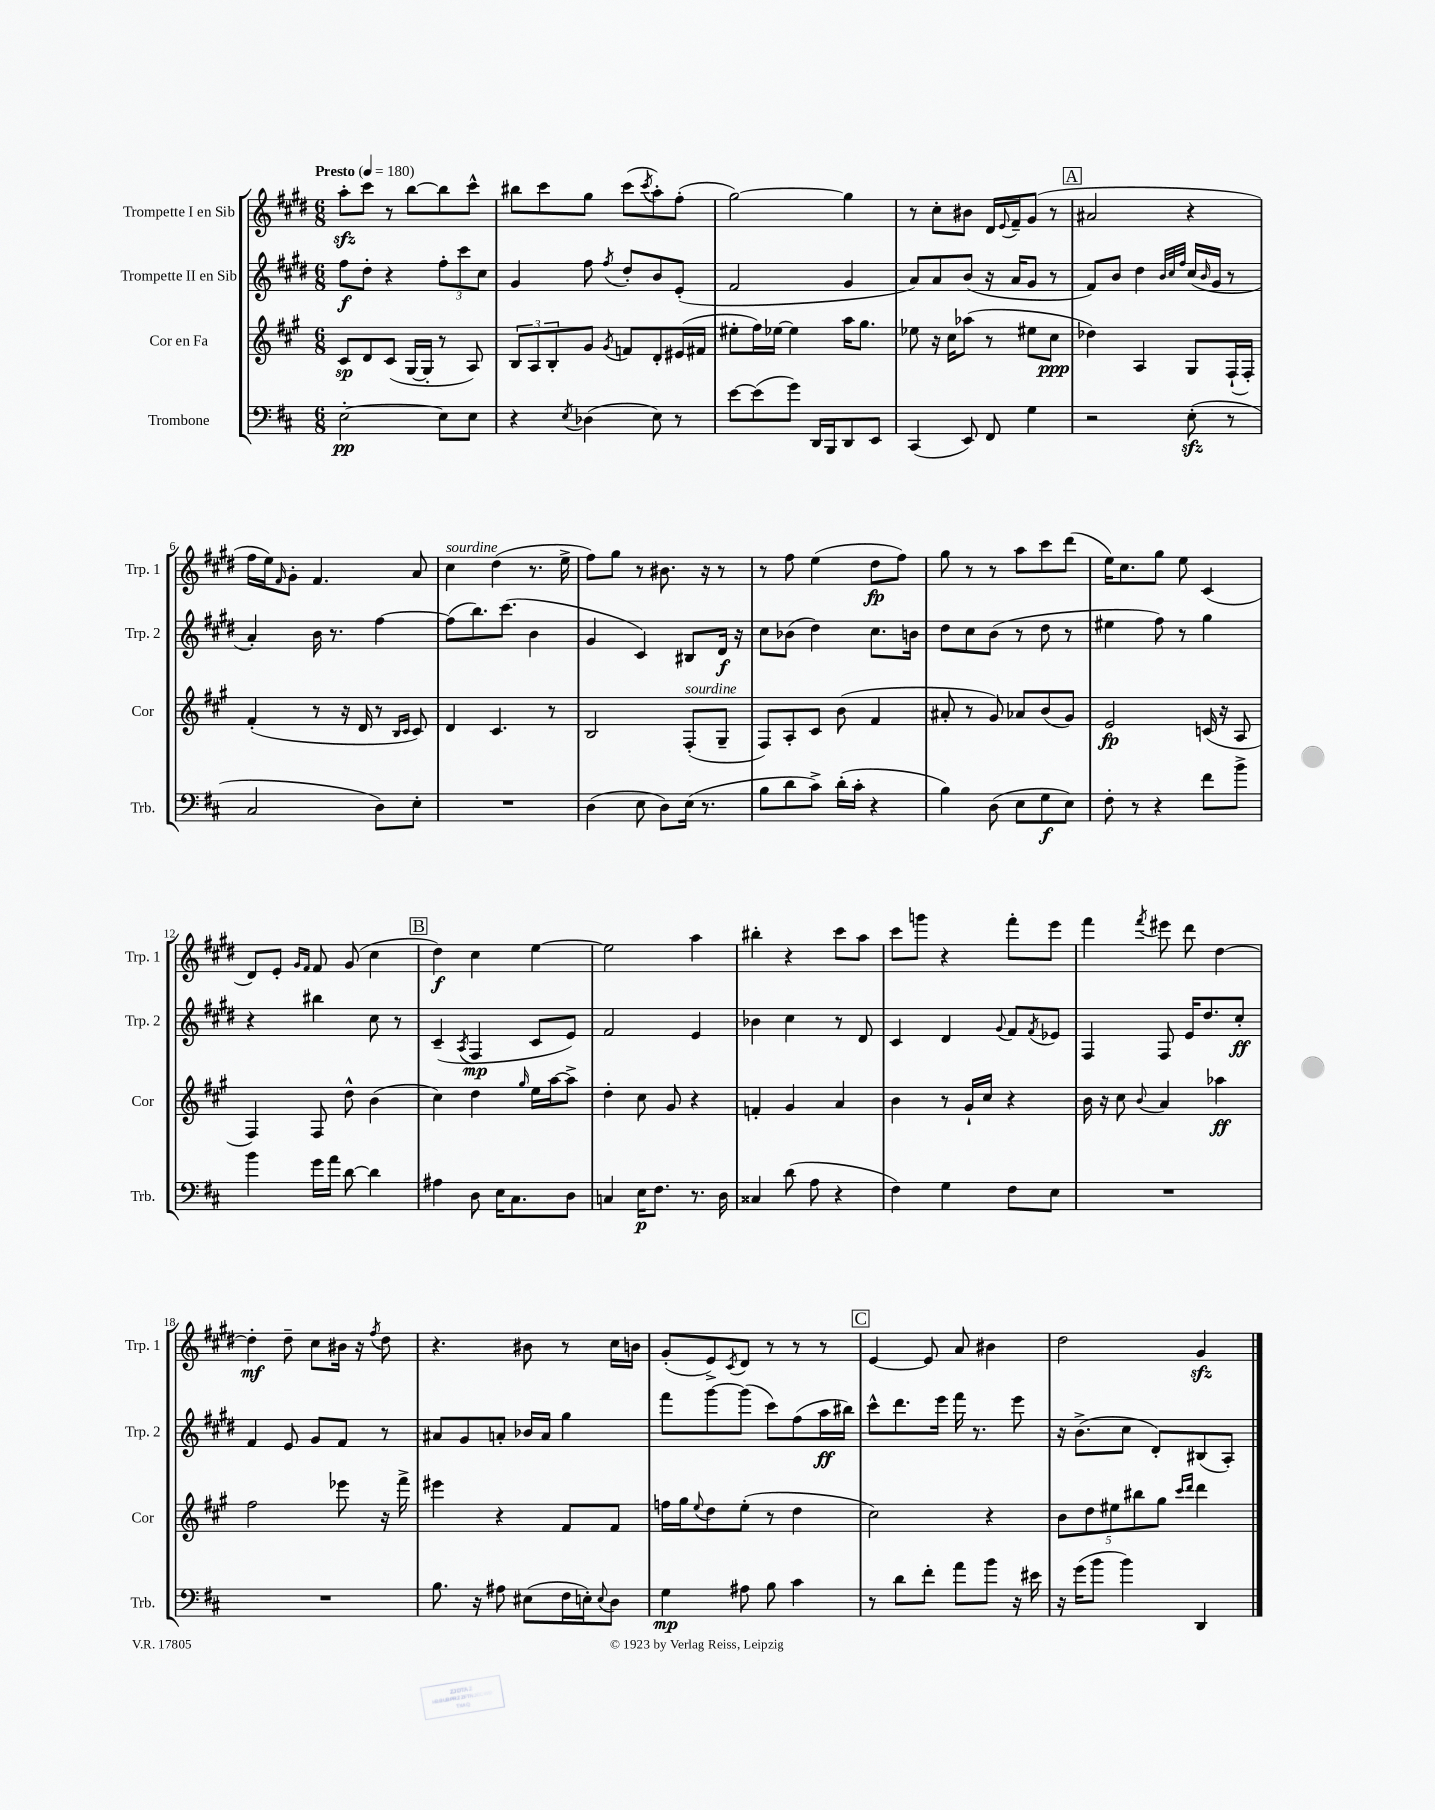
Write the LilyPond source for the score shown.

<<
\new StaffGroup <<
\new Staff = "s0" \with { instrumentName = "Trompette I en Sib" shortInstrumentName = "Trp. 1" } {
    \clef treble \key e \major \numericTimeSignature \time 6/8 \tempo "Presto" 4 = 180
    a''8-.\sfz cis'''8 r8 b''8~ b''8 cis'''8-^ |
    bis''8 cis'''8 gis''8 cis'''8( \acciaccatura { cis'''8 } a''8-.) fis''8-.( |
    gis''2~) gis''4 |
    r8 cis''8-. bis'8 dis'16 \appoggiatura { e'8 } fis'16-- gis'8( r8 |
    \mark \markup { \box "A" } ais'2 r4 |
    fis''16 e''16) \grace { fis'16 } gis'8-. fis'4. a'8 |
    cis''4^\markup { \italic "sourdine" } dis''4( r8. e''16-> |
    fis''8) gis''8 r8 bis'8. r16 r8 |
    r8 fis''8 e''4( dis''8\fp fis''8) |
    gis''8 r8 r8 a''8 cis'''8 dis'''8( |
    e''16) cis''8. gis''8 e''8 cis'4( |
    dis'8) e'8-. \grace { gis'16 fis'16 } fis'8 gis'8( cis''4 |
    \mark \markup { \box "B" } dis''4\f) cis''4 e''4~ |
    e''2 a''4 |
    bis''4-. r4 cis'''8 a''8 |
    cis'''8 g'''8 r4 fis'''8-. e'''8 |
    fis'''4 \acciaccatura { fis'''8 } eis'''8 dis'''8 dis''4~ |
    dis''4-.\mf dis''8-- cis''8 bis'16 r16 \acciaccatura { fis''8 } dis''8 |
    r4. bis'8 r8 cis''16 b'16 |
    gis'8-.( e'8->) \acciaccatura { cis'8 } dis'8 r8 r8 r8 |
    \mark \markup { \box "C" } e'4~ e'8 a'8 bis'4 |
    dis''2 gis'4\sfz \bar "|." |
}
\new Staff = "s1" \with { instrumentName = "Trompette II en Sib" shortInstrumentName = "Trp. 2" } {
    \clef treble \key e \major \numericTimeSignature \time 6/8
    fis''8\f dis''8-. r4 \tuplet 3/2 { fis''8-. cis'''8 cis''8 } |
    gis'4 fis''8 \acciaccatura { fis''8 } dis''8-. b'8 e'8-.( |
    fis'2 gis'4 |
    a'8) a'8 b'8( r16 a'16 gis'8 r8 |
    \mark \markup { \box "A" } fis'8) b'8 dis''4 \grace { b'32 cis''32 fis''32 } cis''16( \grace { b'16 } gis'16 r8 |
    a'4-.) b'16 r8. fis''4~ |
    fis''8( b''8.) cis'''8.( b'4 |
    gis'4 cis'4) bis8 dis'16\f r16 |
    cis''8 bes'8( dis''4) cis''8. b'16 |
    dis''8 cis''8 b'8( r8 dis''8 r8 |
    eis''4 fis''8) r8 gis''4 |
    r4 bis''4 cis''8 r8 |
    \mark \markup { \box "B" } cis'4--( \acciaccatura { a8 } fis4\mp cis'8 e'8) |
    fis'2 e'4 |
    bes'4 cis''4 r8 dis'8 |
    cis'4 dis'4 \appoggiatura { gis'8 } fis'8 \acciaccatura { fis'8 } ees'8 |
    fis4 fis8 e'16 dis''8. cis''8-.\ff |
    fis'4 e'8 gis'8 fis'8 r8 |
    ais'8 gis'8 a'8-. bes'16 a'16 gis''4 |
    fis'''8 gis'''8~ gis'''8( cis'''8) fis''8( a''16\ff bis''16) |
    \mark \markup { \box "C" } cis'''8-^ dis'''8. e'''16 fis'''16 r8. e'''8 |
    r16 b'8.->( cis''8 dis'8-.) bis8( a8-.) \bar "|." |
}
\new Staff = "s2" \with { instrumentName = "Cor en Fa" shortInstrumentName = "Cor" } {
    \clef treble \key a \major \numericTimeSignature \time 6/8
    cis'8\sp d'8 cis'8( gis16~ gis16-. r8 a8) |
    \tuplet 3/2 { b8 a8 b8-. } gis'8 \acciaccatura { gis'8 } f'8 d'8-. eis'16( fis'16 |
    eis''8-. fis''16) ees''16~ ees''4 a''16 gis''8. |
    ees''8 r16 cis''16 aes''8( r8 eis''8 cis''8\ppp |
    \mark \markup { \box "A" } des''4) a4 gis8 fis16-!( fis16-.) |
    fis'4-.( r8 r16 d'16 r8 \grace { b16 cis'16 } cis'8) |
    d'4 cis'4. r8 |
    b2 fis8-.^\markup { \italic "sourdine" }( gis8-- |
    fis8) a8-. cis'8 b'8( fis'4 |
    ais'8-. r8 gis'8) aes'8 b'8( gis'8) |
    e'2\fp c'16( r16 a8 |
    fis4) fis8 d''8-^ b'4( |
    \mark \markup { \box "B" } cis''4) d''4 \grace { gis''16 } e''16 a''16~ a''8-> |
    d''4-. cis''8 gis'8 r4 |
    f'4-. gis'4 a'4 |
    b'4 r8 gis'16-! cis''16 r4 |
    b'16 r16 cis''8 \appoggiatura { b'8 } a'4 aes''4\ff |
    fis''2 ees'''8 r16 fis'''16-> |
    eis'''4 r4 fis'8 fis'8 |
    f''16 gis''16 \appoggiatura { e''8 } d''8 e''8-.( r8 d''4 |
    \mark \markup { \box "C" } cis''2) r4 |
    \tuplet 5/4 { b'8 d''8 eis''8 bis''8 gis''8 } \grace { cis'''16 d'''16 } d'''4 \bar "|." |
}
\new Staff = "s3" \with { instrumentName = "Trombone" shortInstrumentName = "Trb." } {
    \clef bass \key d \major \numericTimeSignature \time 6/8
    e2~-.\pp e8 e8 |
    r4 \acciaccatura { e8 } des4( e8) r8 |
    e'8~ e'8( g'8) d,16 b,,16 d,8 e,8 |
    cis,4( e,8) fis,8 g4 |
    \mark \markup { \box "A" } r2 e8-.\sfz( r8 |
    cis2 d8) e8-. |
    R2. |
    d4( e8 d8) e16( r8. |
    b8 d'8 cis'8->) d'16-.( cis'16-. r4 |
    b4) d8( e8 g8\f e8) |
    fis8-. r8 r4 fis'8 b'8-> |
    b'4 g'16 a'16 d'8~ d'4 |
    \mark \markup { \box "B" } ais4 d8 e16 cis8. d8 |
    c4 e16\p fis8. r8. d16 |
    cisis4 d'8( a8 r4 |
    fis4) g4 fis8 e8 |
    R2. |
    R2. |
    b8. r16 ais8 eis8( fis16 e16-.) \appoggiatura { e8 } d8 |
    g4\mp ais8 b8 cis'4 |
    \mark \markup { \box "C" } r8 d'8 fis'8-. a'8 b'8 r16 eis'16 |
    r16 g'16( b'8 b'4) d,4 \bar "|." |
}
>>
>>
